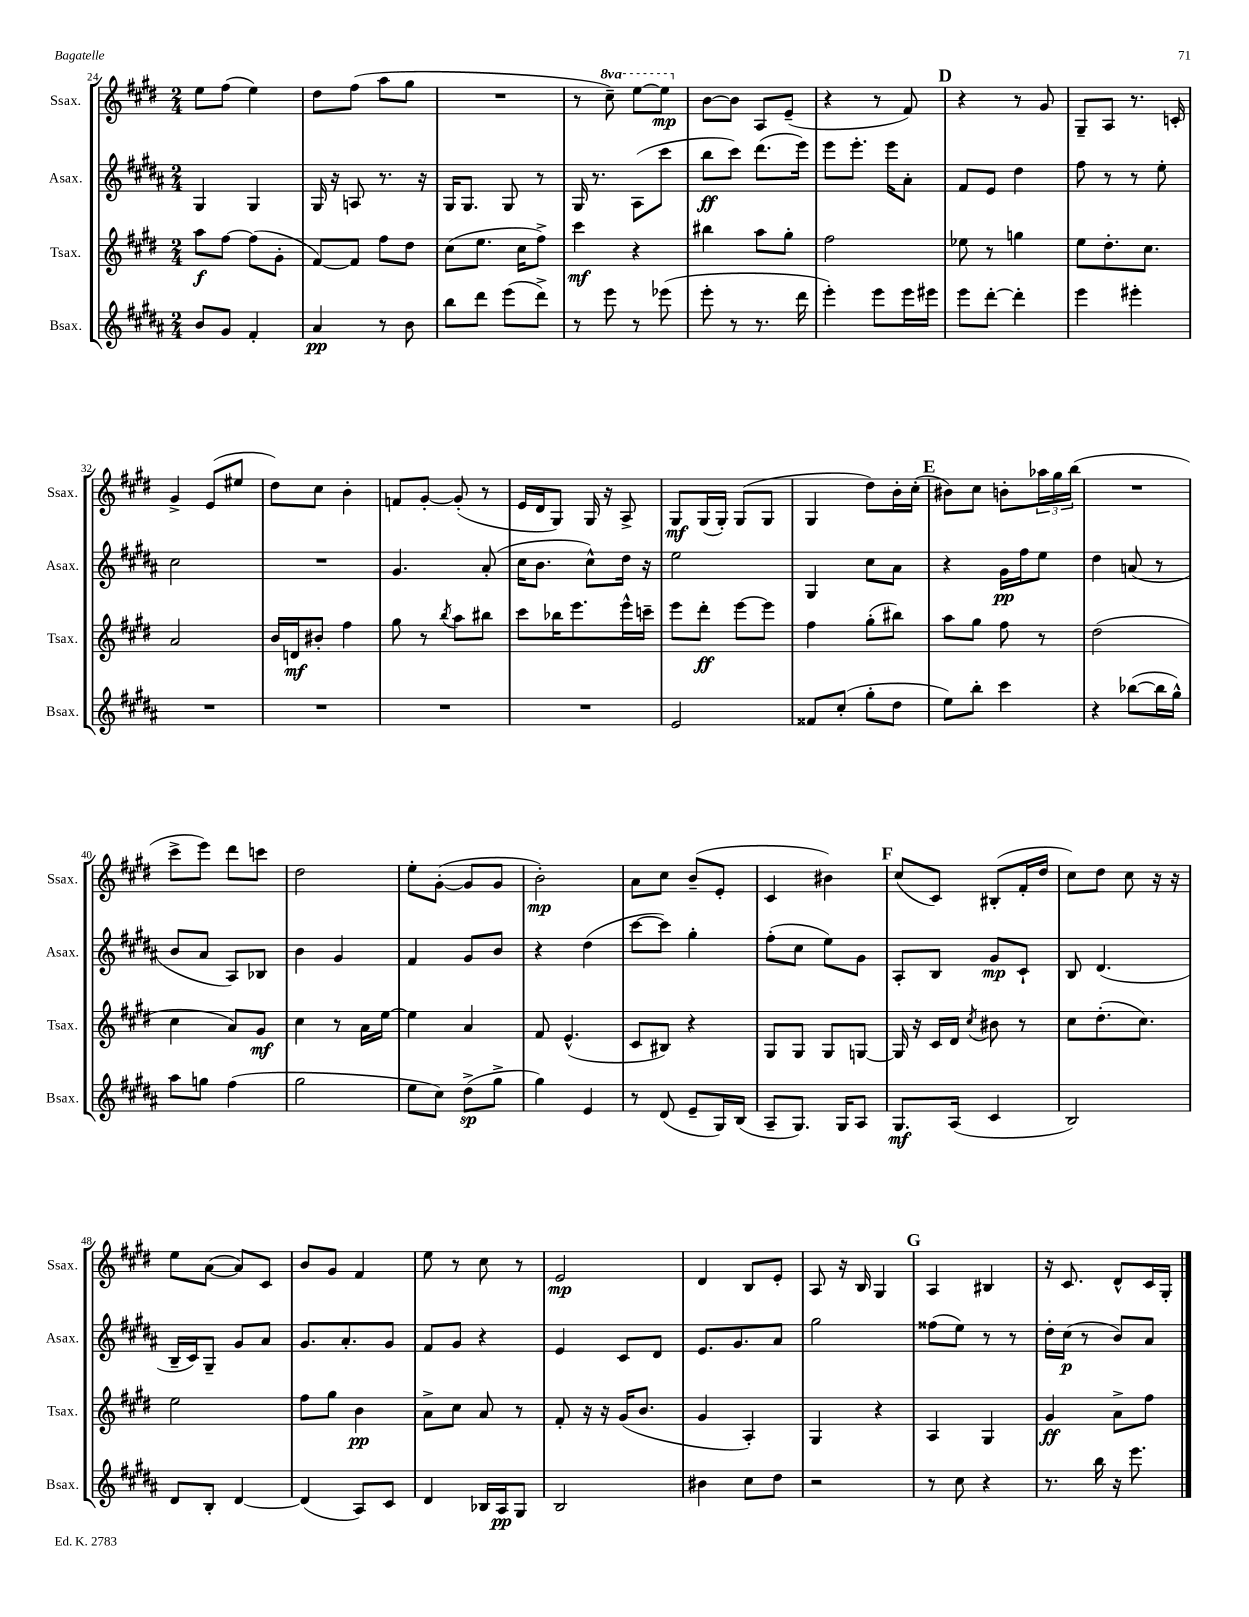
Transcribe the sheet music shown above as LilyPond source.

<<
\new StaffGroup <<
\new Staff = "s0" \with { instrumentName = "Ssax." shortInstrumentName = "Ssax." } {
    \clef treble \key e \major \numericTimeSignature \time 2/4 \set Staff.ottavationMarkups = #ottavation-simple-ordinals
    e''8 fis''8( e''4) |
    dis''8 fis''8( a''8 gis''8 |
    R2 |
    r8 \ottava #1 cis'''8--) e'''8~ e'''8\mp \ottava #0 |
    b'8~ b'8 a8 e'8--( |
    r4 r8 fis'8) |
    \mark \markup { \bold "D" } r4 r8 gis'8 |
    gis8-- a8 r8. c'16-. |
    gis'4-> e'8( eis''8 |
    dis''8) cis''8 b'4-. |
    f'8 gis'8~-. gis'8-.( r8 |
    e'16 dis'16 gis8) gis16 r16 a8-> |
    gis8\mf gis16( gis16-.) gis8( gis8 |
    gis4 dis''8) b'16-. cis''16-.( |
    \mark \markup { \bold "E" } bis'8) cis''8 b'8-. \tuplet 3/2 { aes''16 gis''16 b''16( } |
    R2 |
    cis'''8-> e'''8) dis'''8 c'''8 |
    dis''2 |
    e''8-. gis'8~-.( gis'8 gis'8 |
    b'2-.\mp) |
    a'8 cis''8 b'8--( e'8-. |
    cis'4 bis'4) |
    \mark \markup { \bold "F" } cis''8( cis'8) bis8-.( fis'16-. dis''16 |
    cis''8) dis''8 cis''8 r16 r16 |
    e''8 a'8~( a'8) cis'8 |
    b'8 gis'8 fis'4 |
    e''8 r8 cis''8 r8 |
    e'2\mp |
    dis'4 b8 e'8-. |
    a8 r16 b16 gis4 |
    \mark \markup { \bold "G" } a4 bis4 |
    r16 cis'8. dis'8-^ cis'16 gis16-. \bar "|." |
}
\new Staff = "s1" \with { instrumentName = "Asax." shortInstrumentName = "Asax." } {
    \clef treble \key b \major \numericTimeSignature \time 2/4
    gis4 gis4 |
    gis16 r16 a8 r8. r16 |
    gis16 gis8. gis8 r8 |
    gis16 r8. ais8( cis'''8 |
    b''8\ff cis'''8) dis'''8.( e'''16) |
    e'''8 e'''8.-. e'''16 ais'8-. |
    \mark \markup { \bold "D" } fis'8 e'8 dis''4 |
    fis''8 r8 r8 e''8-. |
    cis''2 |
    R2 |
    gis'4. ais'8-.( |
    cis''16 b'8. cis''8-^) dis''16 r16 |
    e''2 |
    gis4 cis''8 ais'8 |
    \mark \markup { \bold "E" } r4 gis'16\pp fis''16 e''8 |
    dis''4 a'8( r8 |
    b'8 ais'8 ais8) bes8 |
    b'4 gis'4 |
    fis'4 gis'8 b'8 |
    r4 dis''4( |
    cis'''8~ cis'''8) gis''4-. |
    fis''8-.( cis''8 e''8) gis'8 |
    \mark \markup { \bold "F" } ais8-. b8 gis'8\mp cis'8-! |
    b8 dis'4.( |
    b16-- cis'16) gis8-- gis'8 ais'8 |
    gis'8. ais'8.-. gis'8 |
    fis'8 gis'8 r4 |
    e'4 cis'8 dis'8 |
    e'8. gis'8. ais'8 |
    gis''2 |
    \mark \markup { \bold "G" } fisis''8( e''8) r8 r8 |
    dis''16-. cis''16\p( r8 b'8) ais'8 \bar "|." |
}
\new Staff = "s2" \with { instrumentName = "Tsax." shortInstrumentName = "Tsax." } {
    \clef treble \key e \major \numericTimeSignature \time 2/4
    a''8\f fis''8~ fis''8( gis'8-. |
    fis'8~) fis'8 fis''8 dis''8 |
    cis''8( e''8. cis''16 fis''8->) |
    cis'''4\mf r4 |
    bis''4 a''8 gis''8-. |
    fis''2 |
    \mark \markup { \bold "D" } ees''8 r8 g''4 |
    e''8 dis''8.-. cis''8. |
    a'2 |
    b'16 d'16\mf bis'8-. fis''4 |
    gis''8 r8 \acciaccatura { b''8 } a''8 bis''8 |
    cis'''8 bes''16 e'''8. e'''16-^ c'''16-- |
    e'''8 dis'''8-.\ff e'''8~ e'''8 |
    fis''4 gis''8-.( bis''8) |
    \mark \markup { \bold "E" } a''8 gis''8 fis''8 r8 |
    dis''2( |
    cis''4 a'8) gis'8\mf |
    cis''4 r8 a'16 e''16~ |
    e''4 a'4 |
    fis'8 e'4.-^( |
    cis'8 bis8) r4 |
    gis8 gis8 gis8 g8~ |
    \mark \markup { \bold "F" } g16 r16 cis'16 dis'16 \acciaccatura { cis''8 } bis'8 r8 |
    cis''8 dis''8.-.( cis''8.) |
    e''2 |
    fis''8 gis''8 b'4\pp |
    a'8-> cis''8 a'8 r8 |
    fis'8-. r16 r16 gis'16( b'8. |
    gis'4 a4-.) |
    gis4 r4 |
    \mark \markup { \bold "G" } a4 gis4 |
    gis'4\ff a'8-> fis''8 \bar "|." |
}
\new Staff = "s3" \with { instrumentName = "Bsax." shortInstrumentName = "Bsax." } {
    \clef treble \key b \major \numericTimeSignature \time 2/4
    b'8 gis'8 fis'4-. |
    ais'4\pp r8 b'8 |
    b''8 dis'''8 e'''8( dis'''8->) |
    r8 e'''8 r8 ees'''8( |
    e'''8-. r8 r8. dis'''16 |
    e'''4-.) e'''8 e'''16 eis'''16 |
    \mark \markup { \bold "D" } e'''8 dis'''8~-. dis'''4-. |
    e'''4 eis'''4-. |
    R2 |
    R2 |
    R2 |
    R2 |
    e'2 |
    fisis'8 cis''8-.( gis''8-. dis''8 |
    \mark \markup { \bold "E" } e''8) b''8-. cis'''4 |
    r4 bes''8~( bes''16 gis''16-^) |
    ais''8 g''8 fis''4( |
    gis''2 |
    e''8 cis''8) dis''8->\sp( gis''8-> |
    gis''4) e'4 |
    r8 dis'8( e'8-- gis16) b16( |
    ais8-- gis8.) gis16 ais8 |
    \mark \markup { \bold "F" } gis8.\mf ais16( cis'4 |
    b2) |
    dis'8 b8-. dis'4~ |
    dis'4( ais8) cis'8 |
    dis'4 bes16 ais16\pp gis8 |
    b2 |
    bis'4 cis''8 dis''8 |
    r2 |
    \mark \markup { \bold "G" } r8 cis''8 r4 |
    r8. b''16 r16 e'''8. \bar "|." |
}
>>
>>
\layout { \context { \Score currentBarNumber = #24 } }
